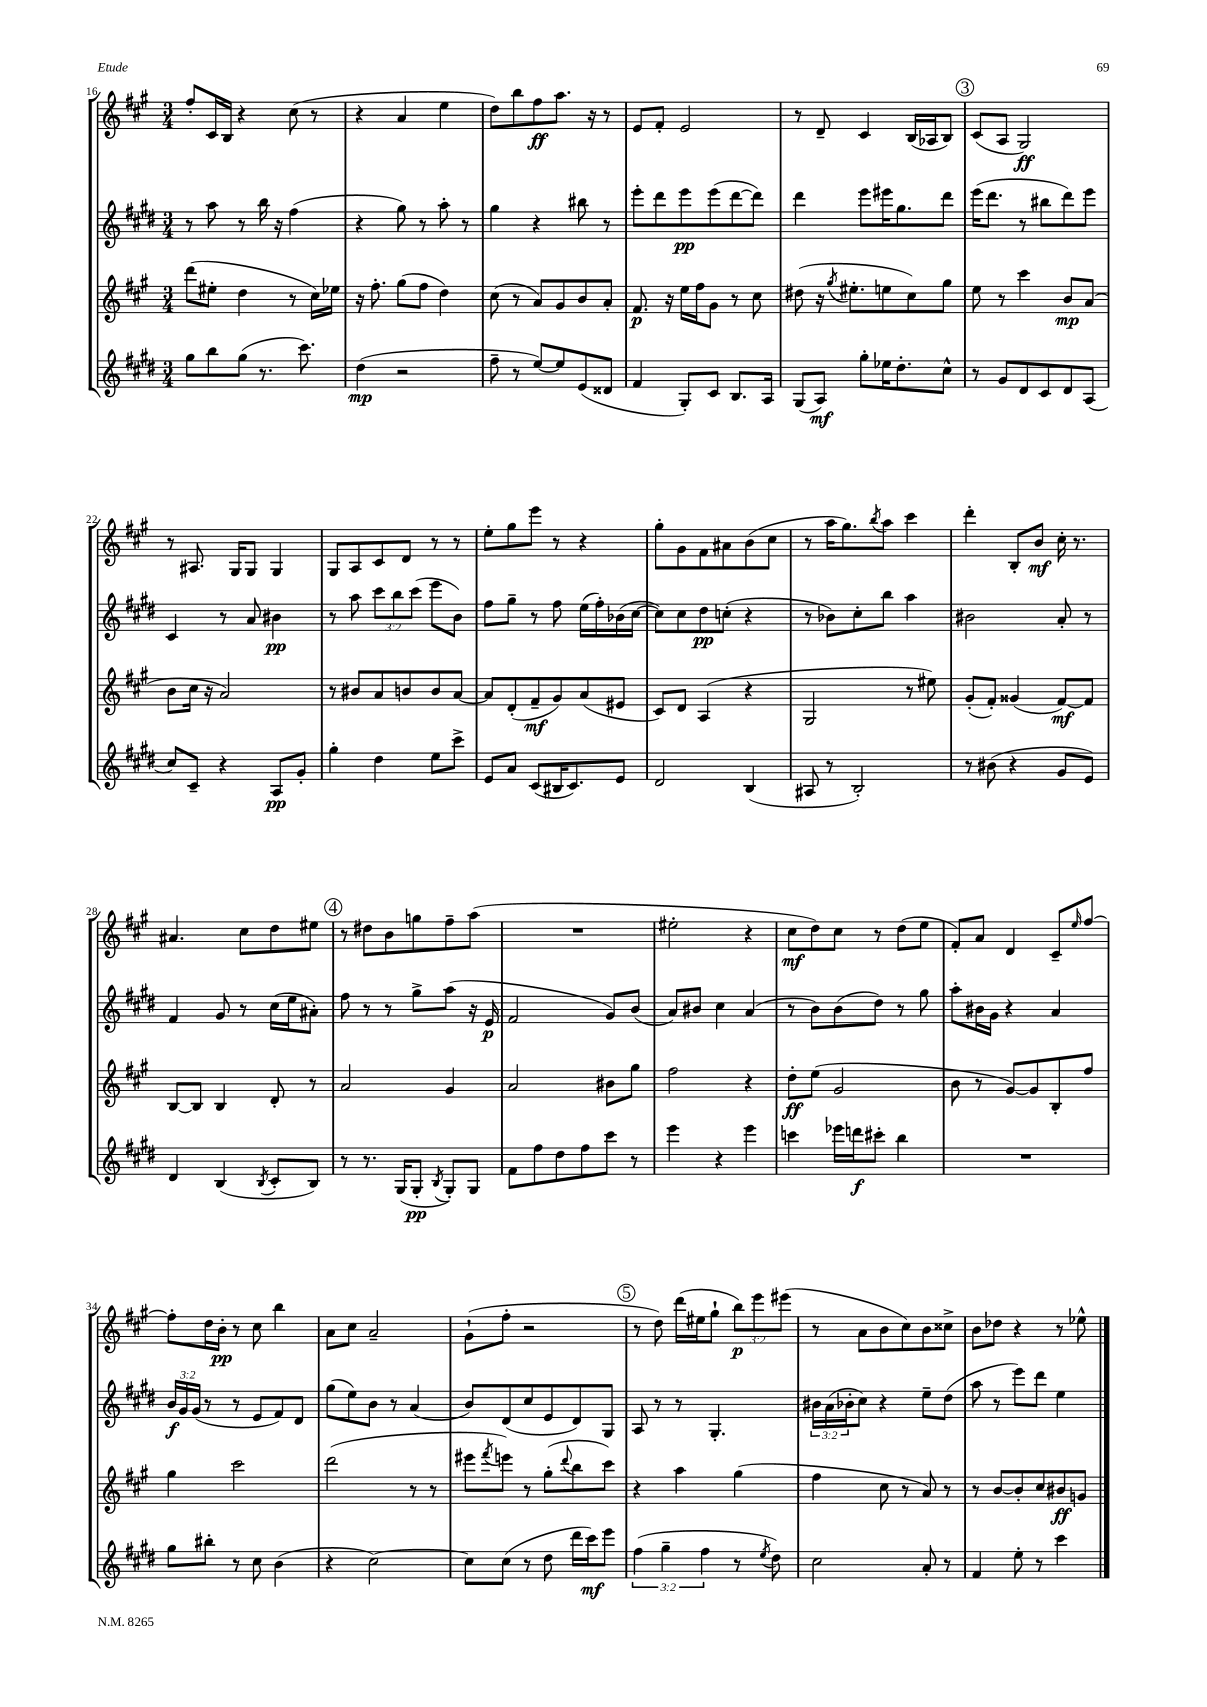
<<
\new StaffGroup <<
\new Staff = "s0" {
    \clef treble \key a \major \numericTimeSignature \time 3/4 \override Staff.TupletNumber.text = #tuplet-number::calc-fraction-text
    fis''8-. cis'16 b16 r4 cis''8( r8 |
    r4 a'4 e''4 |
    d''8) b''8 fis''8\ff a''8. r16 r8 |
    e'8 fis'8-. e'2 |
    r8 d'8-- cis'4 b16( aes16 b8) |
    \mark \markup { \circle "3" } cis'8( a8 gis2\ff) |
    r8 ais8. gis16 gis8 gis4 |
    gis8 a8 cis'8 d'8 r8 r8 |
    e''8-. gis''8 e'''8 r8 r4 |
    gis''8-. gis'8 fis'8 ais'8 b'8( cis''8 |
    r8 a''16 gis''8.) \acciaccatura { b''8 } a''8 cis'''4 |
    d'''4-. b8-. b'8\mf cis''16-. r8. |
    ais'4. cis''8 d''8 eis''8 |
    \mark \markup { \circle "4" } r8 dis''8 b'8 g''8 fis''8-- a''8( |
    R2. |
    eis''2-. r4 |
    cis''8\mf d''8) cis''8 r8 d''8( e''8 |
    fis'8-.) a'8 d'4 cis'8-- \grace { e''16 } fis''8~ |
    fis''8-. d''16 b'16-.\pp r8 cis''8 b''4 |
    a'8 cis''8 a'2-- |
    gis'8-!( fis''8-. r2 |
    \mark \markup { \circle "5" } r8 d''8) d'''16( eis''16 gis''8-! \tuplet 3/2 { b''8\p) e'''8 eis'''8( } |
    r8 a'8 b'8 cis''8) b'8 cisis''8-> |
    b'8 des''8 r4 r8 ees''8-^ \bar "|." |
}
\new Staff = "s1" {
    \clef treble \key e \major \numericTimeSignature \time 3/4 \override Staff.TupletNumber.text = #tuplet-number::calc-fraction-text
    r8 a''8 r8 b''16 r16 fis''4( |
    r4 gis''8) r8 a''8-. r8 |
    gis''4 r4 bis''8 r8 |
    e'''8-. dis'''8 e'''8\pp e'''8( dis'''8~ dis'''8) |
    dis'''4 e'''8 eis'''16 gis''8. dis'''8 |
    \mark \markup { \circle "3" } e'''16( dis'''8. r8 bis''8 dis'''8) e'''8 |
    cis'4 r8 a'8 bis'4\pp |
    r8 a''8 \tuplet 3/2 { cis'''8 b''8 cis'''8( } e'''8 b'8) |
    fis''8 gis''8-- r8 fis''8 e''16( fis''16-.) bes'16( cis''16~ |
    cis''8) cis''8 dis''8\pp c''8-.( r4 |
    r8 bes'8) cis''8-. b''8 a''4 |
    bis'2 a'8-. r8 |
    fis'4 gis'8 r8 cis''16( e''16 ais'8-.) |
    \mark \markup { \circle "4" } fis''8 r8 r8 gis''8-> a''8( r16 e'16\p |
    fis'2 gis'8) b'8( |
    a'8) bis'8 cis''4 a'4( |
    r8 b'8) b'8( dis''8) r8 gis''8 |
    a''8-. bis'16 gis'16 r4 a'4 |
    \tuplet 3/2 { b'16\f gis'16 gis'16( } r8 r8 e'8 fis'8) dis'8 |
    gis''8( e''8) b'8 r8 a'4( |
    b'8) dis'8( cis''8 e'8 dis'8) gis8 |
    \mark \markup { \circle "5" } a8 r8 r8 gis4.-. |
    \tuplet 3/2 { bis'16 a'16( bes'16-. } cis''8) r4 e''8-- dis''8( |
    a''8 r8 e'''8) dis'''8 e''4 \bar "|." |
}
\new Staff = "s2" {
    \clef treble \key a \major \numericTimeSignature \time 3/4
    d'''8( eis''8-. d''4 r8 cis''16) ees''16 |
    r16 fis''8.-. gis''8( fis''8 d''4) |
    cis''8( r8 a'8) gis'8 b'8 a'8-. |
    fis'8.\p r16 e''16 fis''16 gis'8 r8 cis''8 |
    dis''8( r16 \acciaccatura { gis''8 } eis''8.-. e''8 cis''8) gis''8 |
    \mark \markup { \circle "3" } e''8 r8 cis'''4 b'8\mp a'8( |
    b'8 cis''16 r16 a'2) |
    r8 bis'8 a'8 b'8 b'8 a'8~ |
    a'8 d'8-.( fis'8--\mf gis'8) a'8( eis'8 |
    cis'8) d'8 a4( r4 |
    gis2 r8 eis''8) |
    gis'8-.( fis'8-.) gisis'4( fis'8~\mf) fis'8 |
    b8~ b8 b4 d'8-. r8 |
    \mark \markup { \circle "4" } a'2 gis'4 |
    a'2 bis'8 gis''8 |
    fis''2 r4 |
    d''8-.\ff e''8( gis'2 |
    b'8 r8 gis'8~) gis'8 b8-. fis''8 |
    gis''4 cis'''2 |
    d'''2( r8 r8 |
    eis'''8 \acciaccatura { fis'''8 } e'''8) r8 gis''8-.( \appoggiatura { d'''8 } b''8 cis'''8) |
    \mark \markup { \circle "5" } r4 a''4 gis''4( |
    fis''4 cis''8 r8 a'8) r8 |
    r8 b'8~ b'8-. cis''8 bis'8\ff g'8 \bar "|." |
}
\new Staff = "s3" {
    \clef treble \key e \major \numericTimeSignature \time 3/4 \override Staff.TupletNumber.text = #tuplet-number::calc-fraction-text
    gis''8 b''8 gis''8( r8. cis'''8.) |
    dis''4\mp( r2 |
    fis''8-- r8 e''8~) e''8 e'8( disis'8 |
    fis'4 gis8-.) cis'8 b8. a16 |
    gis8( a8\mf) gis''8-. ees''16 dis''8.-. cis''8-^ |
    \mark \markup { \circle "3" } r8 gis'8 dis'8 cis'8 dis'8 a8( |
    cis''8) cis'8-- r4 a8\pp gis'8-. |
    gis''4-. dis''4 e''8 cis'''8-> |
    e'8 a'8 cis'8( bis16 cis'8.) e'8 |
    dis'2 b4( |
    ais8 r8 b2-.) |
    r8 bis'8( r4 gis'8 e'8) |
    dis'4 b4( \acciaccatura { b8 } cis'8-. b8) |
    \mark \markup { \circle "4" } r8 r8. gis16( gis8-.\pp \acciaccatura { b8 } gis8-.) gis8 |
    fis'8 fis''8 dis''8 fis''8 cis'''8 r8 |
    e'''4 r4 e'''4 |
    c'''4 ees'''16 d'''16\f cis'''8-. b''4 |
    R2. |
    gis''8 bis''8-. r8 cis''8 b'4( |
    r4 cis''2~) |
    cis''8 cis''8( r8 dis''8 dis'''16 cis'''16\mf) e'''8 |
    \mark \markup { \circle "5" } \tuplet 3/2 { fis''4( gis''4-- fis''4 } r8 \acciaccatura { e''8 } dis''8) |
    cis''2 a'8-. r8 |
    fis'4 e''8-. r8 cis'''4 \bar "|." |
}
>>
>>
\layout { \context { \Score currentBarNumber = #16 } }
